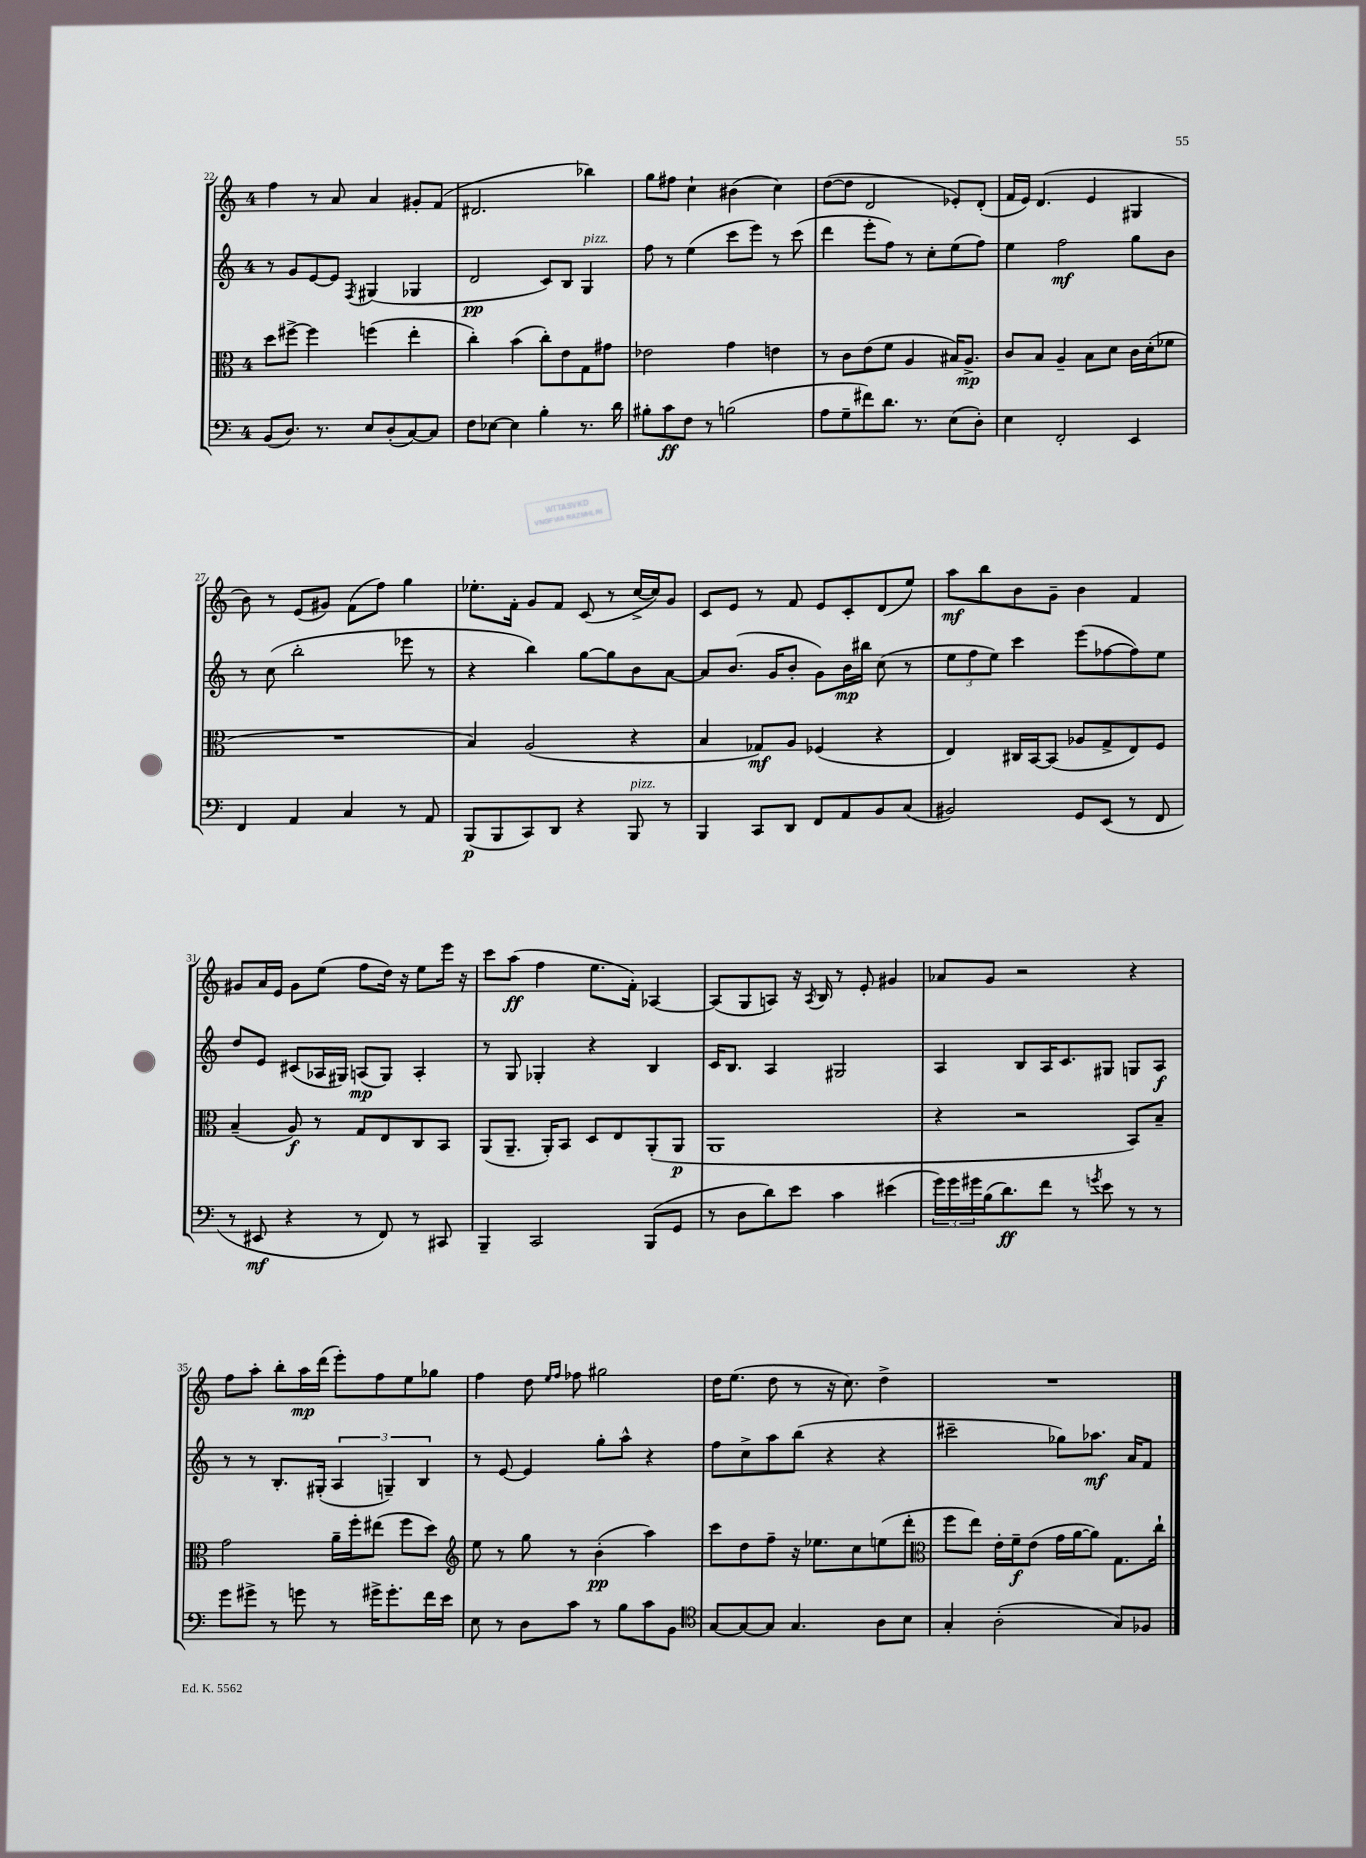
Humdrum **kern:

**kern	**kern	**kern	**kern
*staff4	*staff3	*staff2	*staff1
*clefF4	*clefC3	*clefG2	*clefG2
*k[]	*k[]	*k[]	*k[]
*M4/4	*M4/4	*M4/4	*M4/4
(8BB	8dd	8r	4ff
8.D)	[8ff#^	8g	.
.	4ff#]	[8e	8r
8.r	.	.	.
.	.	8e]	8a
.	.	8qF	.
8E	(4ff	(4G#	4a
(8D'	.	.	.
[8C)	4ee'	4G-	8g#'
8C]	.	.	(8f
=	=	=	=
8F	4cc')	2d	2.d#
[8E-	.	.	.
4E-]	(4b	.	.
4B'	8cc')	8c)	.
.	8e	8B	.
8.r	8G	4G	4bb-)
.	8g#	.	.
16d	.	.	.
=	=	=	=
8B#'	2e-	8ff	8gg
8c	.	8r	8ff#
8F	.	(4ee	4cc`
8r	.	.	.
(2B	4g	8ccc	(4b#
.	.	8eee)	.
.	4e	8r	4cc)
.	.	(8ccc	.
=	=	=	=
8A	8r	4ddd	([8dd
8G~	8c	.	8dd]
8f#)	(8e	8eee'	2d
8.d	8f	8ff)	.
.	4A	8r	.
8.r	.	.	.
.	.	8cc'	.
(8E	16B#)	(8ee	8e-')
.	8.A^	.	.
8D')	.	8ff)	(8d'
=	=	=	=
4E	8c	4ee	16f
.	.	.	16e)
.	8B	.	(4.d
2FF'	4A~	2ff	.
.	8B	.	4e
.	8d	.	.
4EE	16c	8gg	4G#
.	(16d'	.	.
.	8f-	8b	.
=	=	=	=
4FF	1r	8r	8b)
.	.	(8cc	8r
4AA	.	2bb'	(8e
.	.	.	8g#)
4C	.	.	(8f
.	.	.	8ff)
8r	.	8eee-	4gg
8AA	.	8r	.
=	=	=	=
(8BBB	4B)	4r	8.ee-'
8BBB	.	.	.
.	.	.	16f'
8CC)	(2A	4bb)	8g
8DD	.	.	8f
4r	.	[8gg	(8c
.	.	8gg]	8r
8BBB	4r	8b	[16cc^
.	.	.	16cc])
8r	.	[8a	8g
=	=	=	=
4BBB	4B	8a]	8c
.	.	(8.b	8e
8CC	8G-)	.	8r
.	.	16g	.
8DD	8A	8b'	8f
8FF	(4F-	8g)	8e
8AA	.	16b	8c'
.	.	16bb#	.
8BB	4r	(8cc	(8d
(8C	.	8r	8ee)
=	=	=	=
2BB#)	4E)	12ee	8aa
.	.	12ff	.
.	.	.	8bb
.	.	12ee)	.
.	16C#	4ccc	8b
.	[16BB	.	.
.	(8BB]	.	8g~
8GG	8A-	(8eee	4b
(8EE	8G^	[8ff-	.
8r	8E)	8ff-])	4f
8FF	8F	8ee	.
=	=	=	=
8r	(4B~	8dd	8g#
8EE#	.	8e	16a
.	.	.	16e
4r	8A)	(8c#	8g#
.	8r	16A-	(8ee
.	.	16G#)	.
8r	8G	(8A	8ff
8FF)	8E	8G#)	16dd)
.	.	.	16r
8r	8C	4A'	8ee
8CC#	8BB	.	16eee
.	.	.	16r
=	=	=	=
4BBB~	(8AA	8r	8ccc
.	8.AA~	8G	(8aa
2CC	.	4G-'	4ff
.	16AA')	.	.
.	8BB	.	.
.	8D	4r	8.ee
.	8E	.	.
.	.	.	16f')
(8BBB	(8AA'	4B	[4A-
8GG	8AA	.	.
=	=	=	=
8r	1AA	16c	(8A-]
.	.	8.B	.
8D	.	.	8G
8d)	.	4A	8A)
8e	.	.	16r
.	.	.	8qA
.	.	.	16B
4c	.	2G#	8r
.	.	.	8e'
(4e#	.	.	4g#
=	=	=	=
24g)	4r	4A	8a-
24g	.	.	.
24g#	.	.	.
(16B	.	.	8g
8.d)	.	.	.
.	2r	8B	2r
8f	.	16A	.
.	.	8.c	.
8r	.	.	.
8qg	.	.	.
8e	.	8G#	.
8r	8BB)	8G	4r
8r	8B~	8A	.
=	=	=	=
8g	2g	8r	8ff
8g#^	.	8r	8aa'
8r	.	8.B'	8bb'
8g	.	.	16aa
.	.	(16G#'	(16ddd
8r	16a~	6A	8eee')
.	16ff'	.	.
16g#^	(8ee#	.	8ff
.	.	6G~)	.
8.g#'	.	.	.
.	8ff	.	8ee
.	.	6B	.
16f	8dd)	.	8gg-
16e	.	.	.
=	=	=	=
*	*clefG2	*	*
8E	8ee	8r	4ff
8r	8r	[8e	.
8D	8gg	4e]	8dd
.	.	.	16qqee
.	.	.	16qqff
8c	8r	.	8ff-
8r	(4b'	8gg'	2gg#
8B	.	8aa^^	.
8c	4aa)	4r	.
8BB	.	.	.
=	=	=	=
*clefC4	*	*	*
[8G	8ccc	8ff	16dd
.	.	.	(8.ee
8G_	8dd	8cc^	.
8G]	8ff~	8aa	8dd
4.G	16r	(8bb	8r
.	8.ee-	.	.
.	.	4r	16r
.	.	.	8.cc)
.	8cc	.	.
8A	(8ee	4r	4dd^
8B	8ddd'	.	.
=	=	=	=
*	*clefC3	*	*
4G'	8ff	2ccc#~	1r
.	8ee)	.	.
(2A'	16e'	.	.
.	16f~	.	.
.	(8e	.	.
.	16g	8gg-)	.
.	[16a	.	.
.	8a])	8.aa-	.
8G)	8.G	.	.
.	.	16a	.
8F-	.	8f	.
.	16cc`	.	.
==	==	==	==
*-	*-	*-	*-
